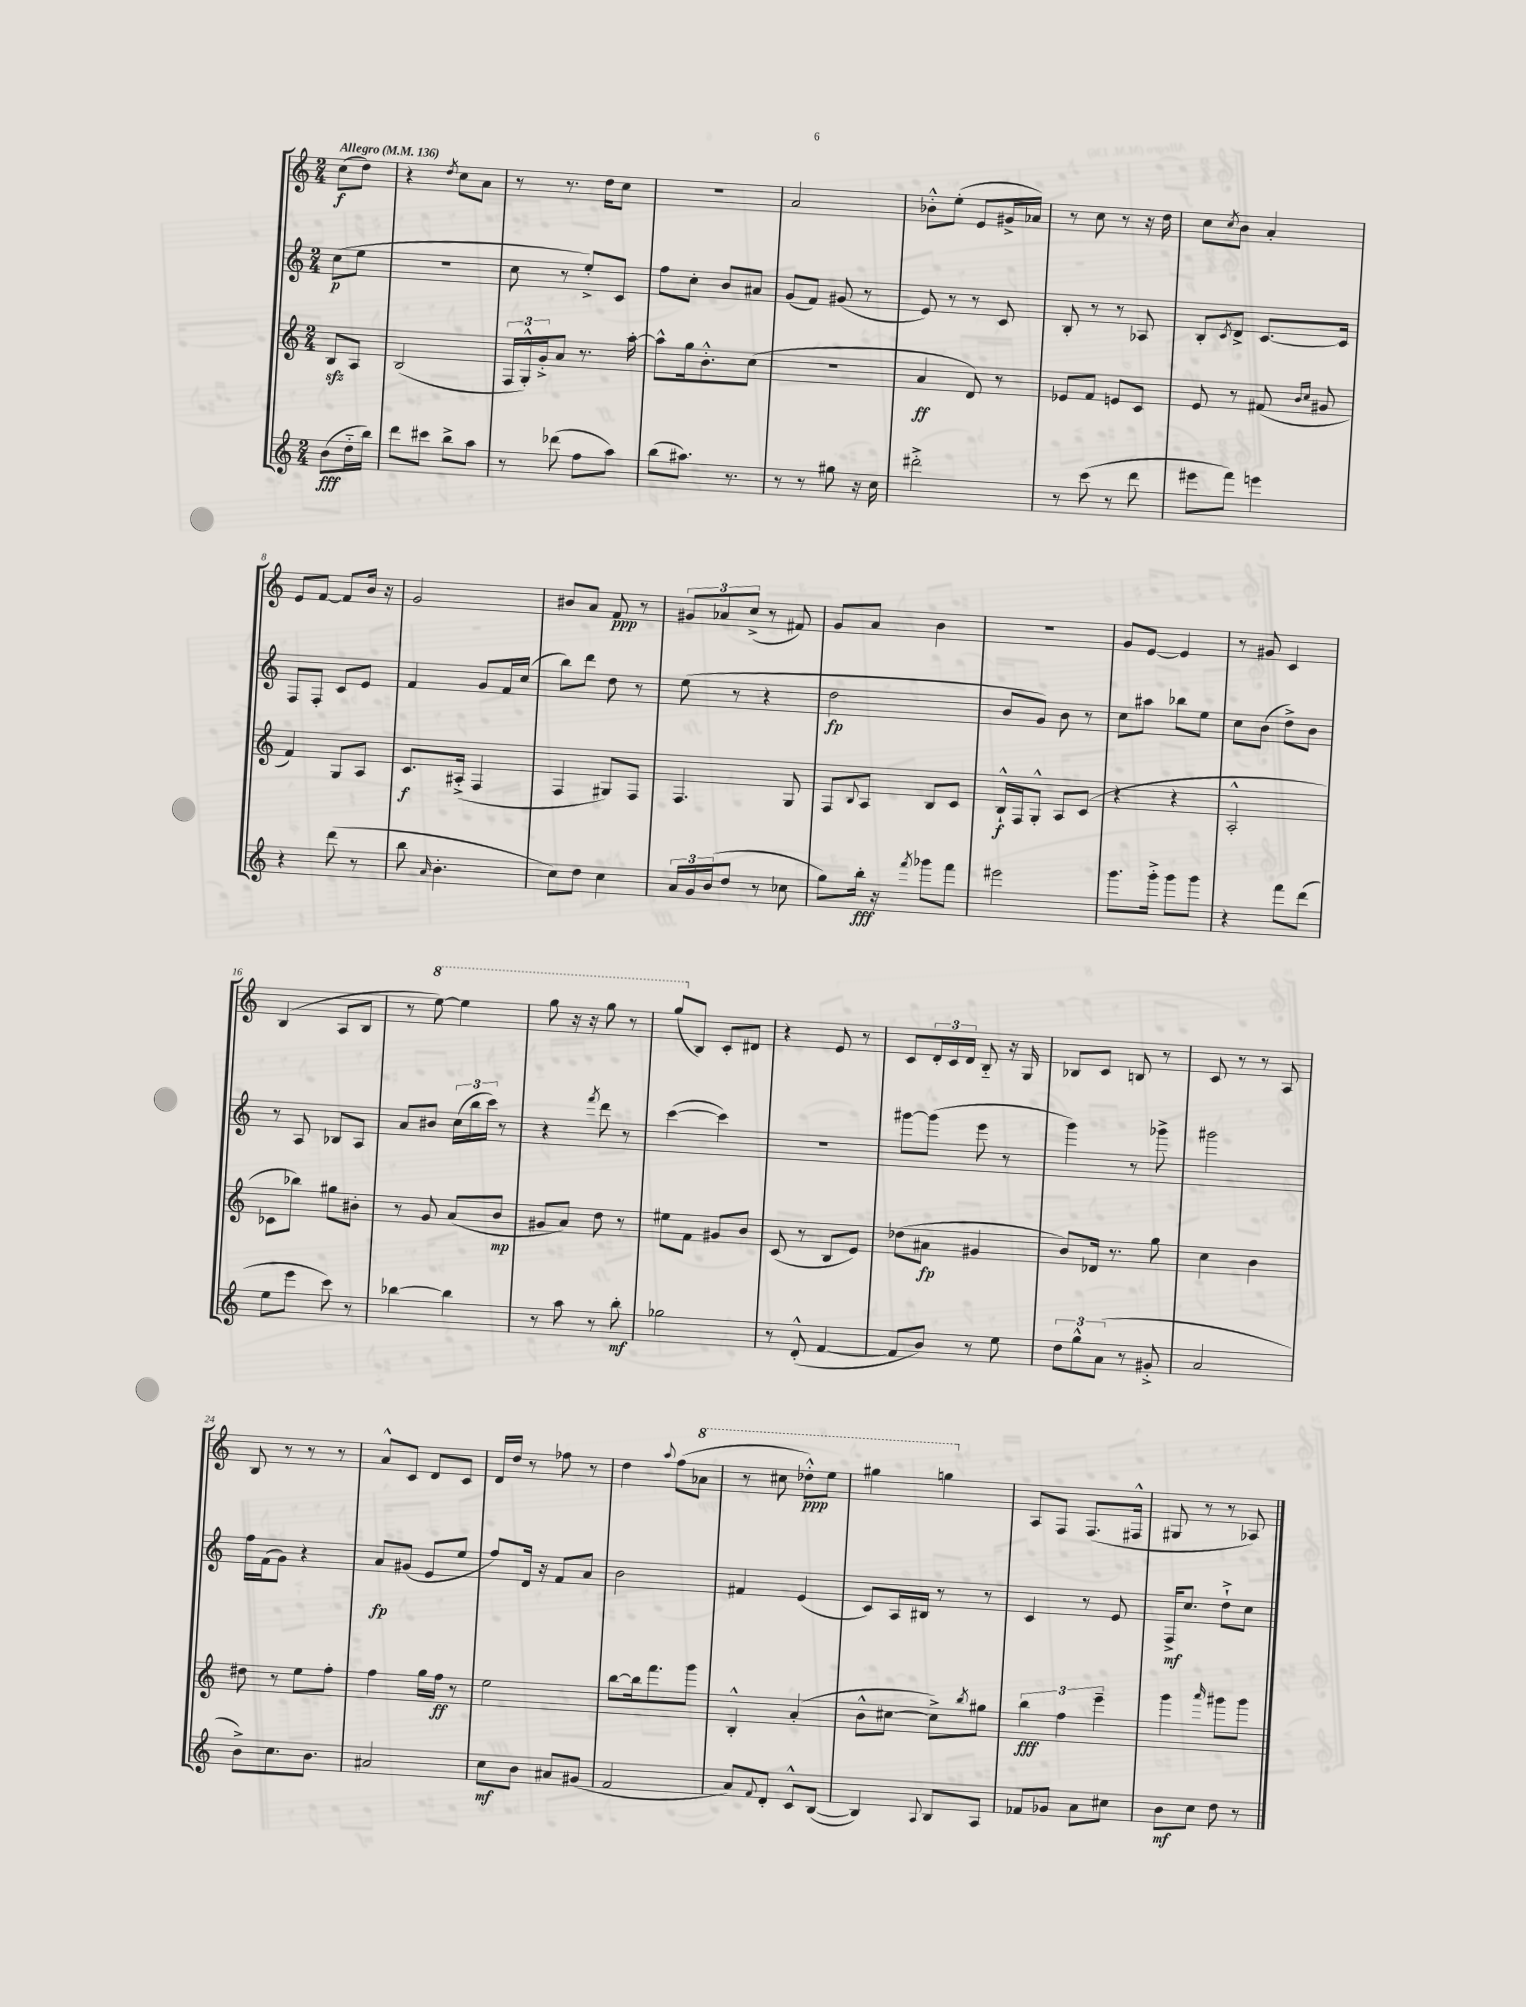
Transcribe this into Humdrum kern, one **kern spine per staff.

**kern	**kern	**kern	**kern
*staff4	*staff3	*staff2	*staff1
*clefG2	*clefG2	*clefG2	*clefG2
*k[]	*k[]	*k[]	*k[]
*M2/4	*M2/4	*M2/4	*M2/4
*MM136	*MM136	*MM136	*MM136
(8b	8B	(8cc	(8cc
16dd'~	8A	8ee	8dd)
16bb)	.	.	.
=	=	=	=
8ddd	(2B	2r	4r
8ccc#	.	.	.
.	.	.	8qdd
8bb^	.	.	8cc
8aa	.	.	8a
=	=	=	=
8r	24F	8cc	8r
.	24G'^^)	.	.
.	24g'^	.	.
(8ddd-	8a	8r	8.r
8ff	8.r	8ee'^)	.
.	.	.	16dd
8aa)	.	8c	8cc
.	[16aa'	.	.
=	=	=	=
(8bb	8aa^^]	8ff	2r
8.aa#)	16gg	8cc'	.
.	8.b'^^	.	.
.	.	8b	.
8.r	.	.	.
.	(8cc	8a#	.
=	=	=	=
8r	2r	(8g	2a
8r	.	8f)	.
8gg#	.	(8g#	.
16r	.	8r	.
16cc	.	.	.
=	=	=	=
2ddd#'^	4a	8e)	8b-'^^
.	.	8r	(8ee'
.	8d)	8r	8e
.	8r	8c	16g#^
.	.	.	16a-)
=	=	=	=
8r	8e-	8B'	8r
(8ccc	8f	8r	8cc
8r	8e	8r	8r
8ddd	8c	8A-	16r
.	.	.	16dd
=	=	=	=
8eee#	8e	8B'	8cc
.	.	8qc	8qcc
8fff)	8r	8d^	8b
4eee	(8f#	[8.c	4a'
.	16qqb	.	.
.	16qqcc	.	.
.	8g#	.	.
.	.	16c]	.
=	=	=	=
4r	4f)	8F	8e
.	.	8F'	[8f
(8ddd	8G	8c	8f]
8r	8A	8e	16b
.	.	.	16r
=	=	=	=
8bb	8.c	4f	2g
16qqa	.	.	.
4.b'	.	.	.
.	(16A#'^	.	.
.	4F	8g	.
.	.	16f	.
.	.	(16cc	.
=	=	=	=
8cc)	4F	8bb)	8b#
8dd	.	8ddd	8a
4cc	8G#)	8dd	8f
.	8F	8r	8r
=	=	=	=
24a	4.F	(8ee	12g#
24g	.	.	.
(24b	.	.	12a-
8dd	.	8r	.
.	.	.	(12cc^
8r	.	4r	8r
8cc-	8G	.	8f#)
=	=	=	=
8gg)	8F	2dd	8g
.	8qqB	.	.
16bb'	8A	.	8a
16r	.	.	.
8qfff	.	.	.
8ggg-	8B	.	4b
8fff	8c	.	.
=	=	=	=
2eee#	16B`^^	8b	2r
.	16F	.	.
.	8G'^^	8g)	.
.	8A	8b	.
.	(8c	8r	.
=	=	=	=
8.ggg	4r	8cc	8g
.	.	8aa#	[8e
16ggg'^	.	.	.
8ggg	4r	8bb-	4e]
8ggg	.	8ee	.
=	=	=	=
4r	2A'^^	8cc	8r
.	.	(8b	8g#
8fff	.	8dd^)	4c
(8ddd	.	8b	.
=	=	=	=
8ee	8c-	8r	(4B
8eee	8bb-)	8A	.
8ccc)	8gg#	8B-	8A
8r	8b#'	8A	8B
=	=	=	=
[4bb-	8r	8a	8r
.	8g	8b#	[8eee)
4bb-]	(8a	(24cc	4eee]
.	.	24bb	.
.	.	24ccc)	.
.	8b	8r	.
=	=	=	=
8r	8g#	4r	8ggg
8aa	8a)	.	16r
.	.	.	16r
.	.	8qfff	.
8r	8dd	8ddd	8ggg
8bb'	8r	8r	8r
=	=	=	=
2gg-	8ee#	([4ccc	(8ggg
.	8f	.	8B)
.	8g#	4ccc])	8c'
.	8b	.	8d#
=	=	=	=
8r	(8c	2r	4r
(8d'^^	8r	.	.
[4f	8B	.	8e
.	8e)	.	8r
=	=	=	=
8f]	(8dd-	[8ggg#	8c
8b)	8a#	(8ggg#]	24d'
.	.	.	24c
.	.	.	24d
8r	4g#	8eee	8B'~
8ee	.	8r	16r
.	.	.	16G
=	=	=	=
12dd	8b)	4ggg)	8B-
12gg^^	.	.	.
.	16d-	.	8c
(12a	.	.	.
.	8.r	.	.
8r	.	8r	8B
8g#'^	8gg	8ggg-^	8r
=	=	=	=
2a	4cc	2ggg#	8c
.	.	.	8r
.	4b	.	8r
.	.	.	8A
=	=	=	=
8b^)	8dd#	16ff	8B
.	.	(16f	.
8.cc	8r	8g)	8r
.	8ee	4r	8r
8.b	.	.	.
.	8ff'	.	8r
=	=	=	=
2a#	4ff	8a	8a^^
.	.	(8g#	8c
.	16gg	8e	8d
.	16ff	.	.
.	8r	8ee	8c
=	=	=	=
8cc	2ee	8ff)	16d
.	.	.	16dd
8b	.	16d	8r
.	.	16r	.
8a#	.	8f	8ff-
(8g#	.	8a	8r
=	=	=	=
2f	[8bb	2b	4dd
.	16bb]	.	.
.	8.fff	.	.
.	.	.	8qqaa
.	.	.	(8ff
.	8ggg	.	8aa-
=	=	=	=
8a)	4B'^^	4f#	8r
8qqf	.	.	.
8d'	.	.	8ccc#
8c^^	(4a'	(4e	8ddd-'^^)
([8B	.	.	8eee
=	=	=	=
4B])	8b^^	8c)	4ggg#
.	[8cc#	16A	.
.	.	16B#	.
8qqA	.	.	.
8B	8cc#^])	8r	4ggg
.	8qbb	.	.
8A	8gg#	8r	.
=	=	=	=
8f-	6bb	4c	8A
8g-	.	.	8F
.	6ff	.	.
8a	.	8r	(8.F
.	6eee~	.	.
8cc#	.	8e	.
.	.	.	16F#^^
=	=	=	=
8b	4ggg	16F^	8G#
.	.	8.cc	.
8cc	.	.	8r
.	16qqaaa	.	.
8dd	8ggg#	8dd`^	8r
8r	8ggg#	8cc	8A-)
==	==	==	==
*-	*-	*-	*-
